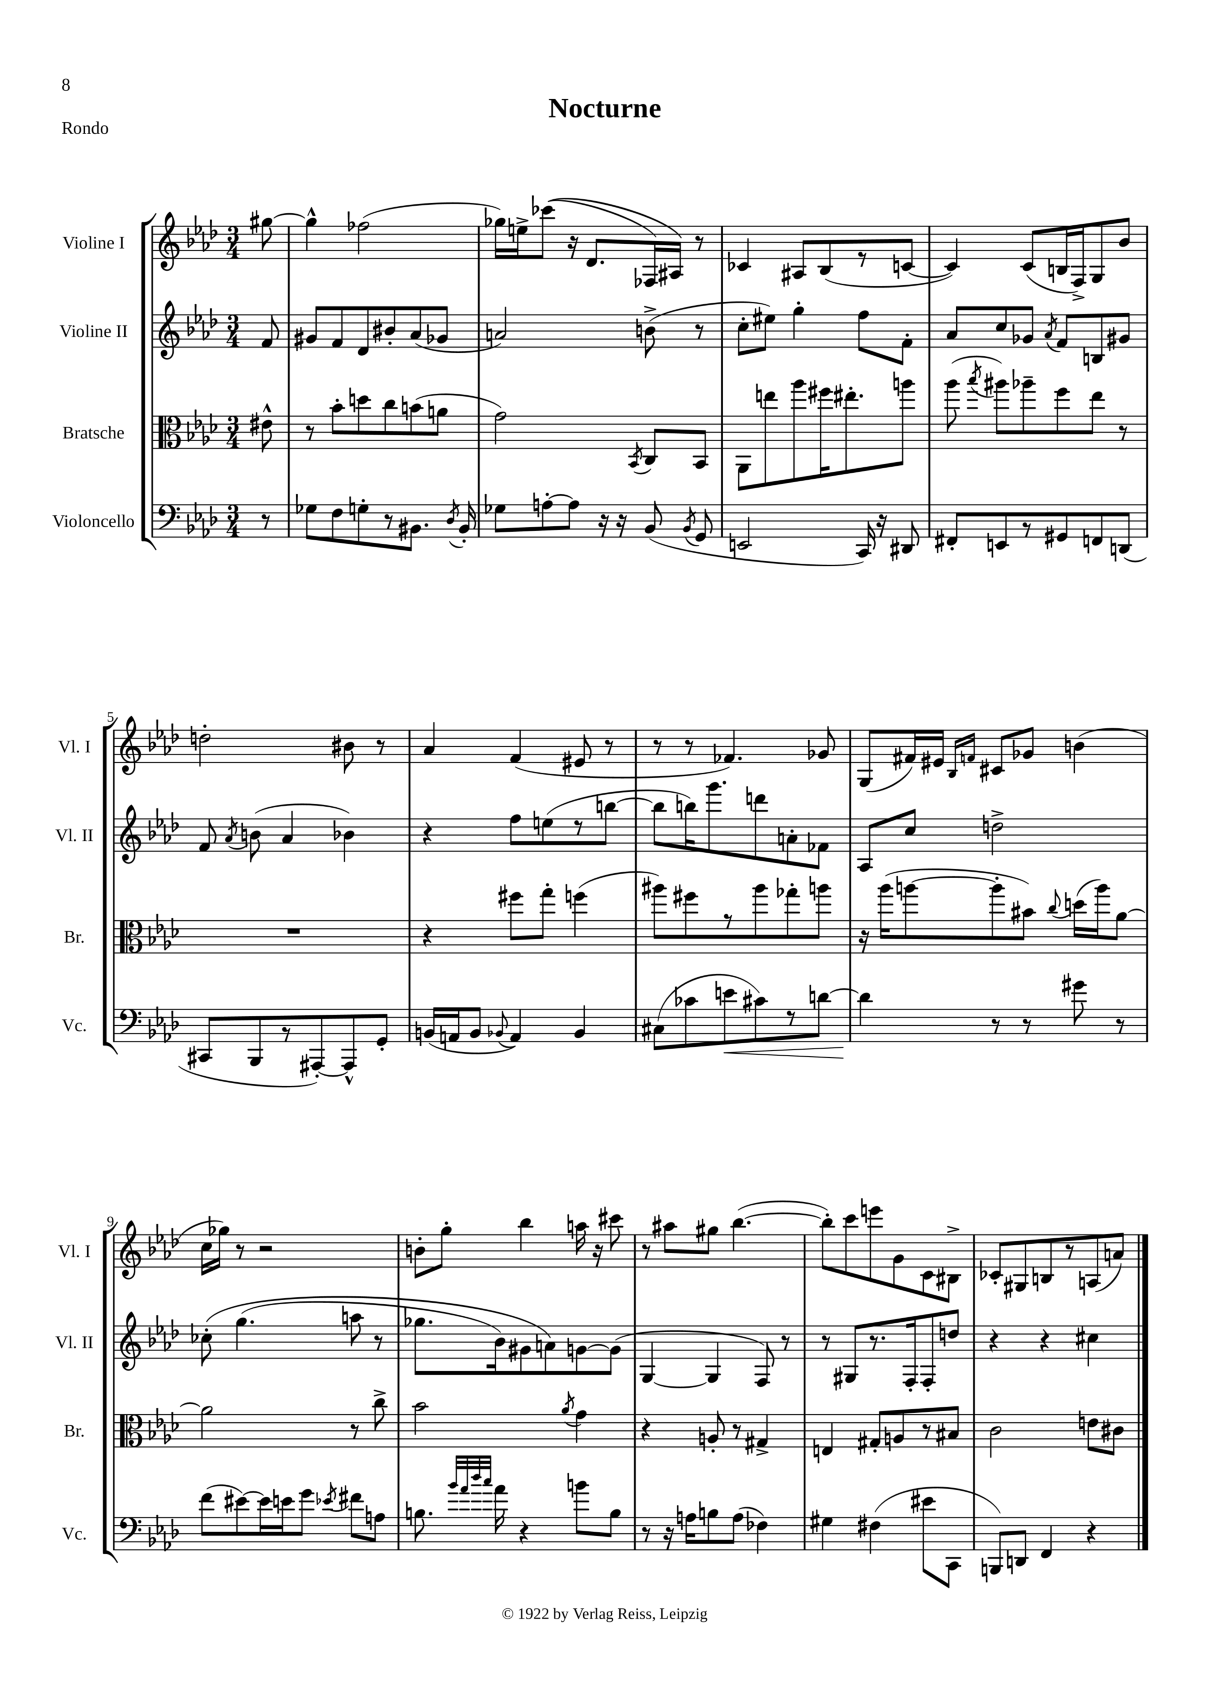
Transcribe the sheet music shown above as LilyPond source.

\header { title = "Nocturne" piece = "Rondo" }
<<
\new StaffGroup <<
\new Staff = "s0" \with { instrumentName = "Violine I" shortInstrumentName = "Vl. I" } {
    \clef treble \key aes \major \numericTimeSignature \time 3/4 \partial 8
    \autoBeamOff gis''8~ |
    gis''4-^ fes''2( |
    ges''16[) e''16-> ces'''8](\( r16 des'8.[ fes16) ais16]\) r8 |
    ces'4 ais8[ bes8( r8 c'8]~ |
    c'4) c'8[( b16 f16->) g8 bes'8] |
    d''2-. bis'8 r8 |
    aes'4 f'4( eis'8 r8 |
    r8 r8 fes'4.) ges'8 |
    g8[( fis'16) eis'16] \grace { bes16[ f'16] } cis'8[ ges'8] b'4( |
    c''16[ ges''16]) r8 r2 |
    b'8[-. g''8]-. bes''4 a''16 r16 cis'''8 |
    r8 ais''8[ gis''8] bes''4.~( |
    bes''8[-.) c'''8 e'''8 g'8 c'8 bis8]-> |
    ces'8[-. gis8 b8 r8 a8( a'8]) \bar "|." |
}
\new Staff = "s1" \with { instrumentName = "Violine II" shortInstrumentName = "Vl. II" } {
    \clef treble \key aes \major \numericTimeSignature \time 3/4 \partial 8
    \autoBeamOff f'8 |
    gis'8[ f'8 des'8 bis'8-. aes'8( ges'8] |
    a'2) b'8->( r8 |
    c''8[-. eis''8]) g''4-. f''8[ f'8]-. |
    aes'8[ c''8 ges'8] \acciaccatura { aes'8 } f'8[ b8 gis'8] |
    f'8 \acciaccatura { aes'8 } b'8( aes'4 bes'4) |
    r4 f''8[ e''8( r8 b''8]~ |
    b''8[ b''16) g'''8. d'''8 a'8-. fes'8] |
    aes8[ c''8] d''2-> |
    ces''8-.\( g''4.( a''8 r8 |
    ges''8.[ bes'16) gis'8 a'8\) g'8~ g'8]( |
    g4~ g4 f8) r8 |
    r8 gis8[ r8. f16-. f8-. d''8] |
    r4 r4 cis''4 \bar "|." |
}
\new Staff = "s2" \with { instrumentName = "Bratsche" shortInstrumentName = "Br." } {
    \clef alto \key aes \major \numericTimeSignature \time 3/4 \partial 8
    \autoBeamOff eis'8-^ |
    r8 bes'8[-. d''8 c''8 b'8( a'8] |
    g'2) \acciaccatura { bes,8 } c8[ bes,8] |
    aes,8[ e''8 aes''8 fis''16 eis''8.-. a''8] |
    aes''8( \acciaccatura { bes''8 } ais''8[) aes''8-- f''8 ees''8] r8 |
    R2. |
    r4 fis''8[ g''8]-. f''4( |
    ais''8[) fis''8 r8 ais''8 ges''8-. a''8] |
    r16 aes''16[( a''8~ a''8-. bis'8]) \appoggiatura { c''8 } d''16[( a''16) aes'8]~ |
    aes'2 r8 c''8-> |
    bes'2 \acciaccatura { aes'8 } g'4 |
    r4 a8-. r8 gis4-> |
    e4 gis8[-. a8 r8 bis8] |
    c'2 e'8[ cis'8] \bar "|." |
}
\new Staff = "s3" \with { instrumentName = "Violoncello" shortInstrumentName = "Vc." } {
    \clef bass \key aes \major \numericTimeSignature \time 3/4 \partial 8
    \autoBeamOff r8 |
    ges8[ f8 g8-. r8 bis,8.] \acciaccatura { des8 } bis,16-. |
    ges8[ a8~-. a8] r16 r16 bes,8( \acciaccatura { bes,8 } g,8 |
    e,2 c,16) r16 dis,8 |
    fis,8[-. e,8 r8 gis,8 f,8 d,8]( |
    cis,8[ bes,,8 r8 ais,,8~-.) ais,,8-^ g,8]-. |
    b,16[( a,16 b,8] \appoggiatura { bes,8 } a,4) bes,4 |
    cis8[( ces'8 e'8\< cis'8) r8 d'8]~ |
    d'4\! r8 r8 gis'8 r8 |
    f'8[( eis'8~) eis'16 e'16 g'8] \acciaccatura { ees'8 } fis'8[ a8] |
    b8. \grace { bes'32[ aes'32 des''32 c''32] } aes'16 r4 b'8[ b8] |
    r8 r16 a16[ b8 a8]( fes4) |
    gis4 fis4( eis'8[ c,8] |
    b,,8[) d,8] f,4 r4 \bar "|." |
}
>>
>>
